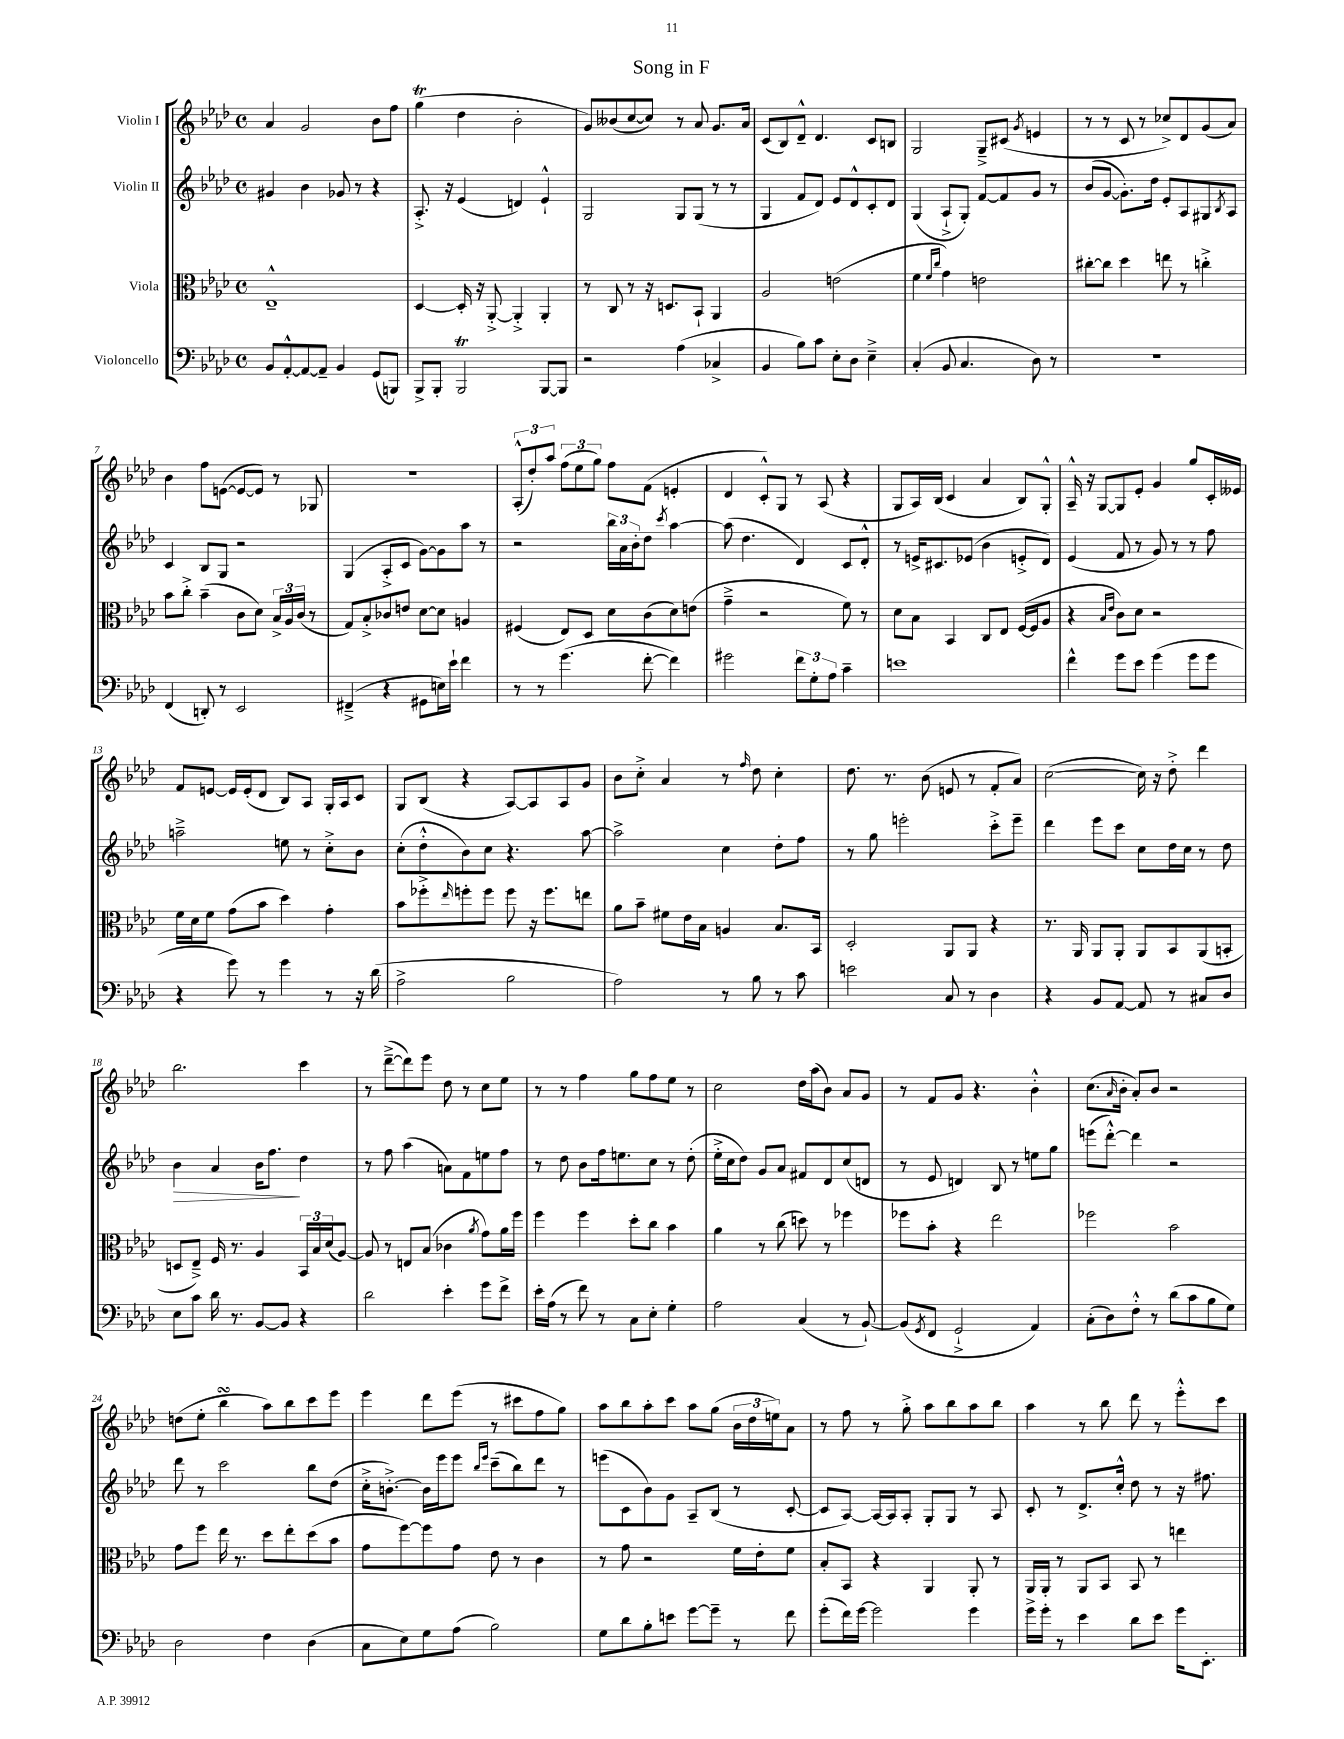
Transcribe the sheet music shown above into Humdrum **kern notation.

**kern	**kern	**kern	**kern
*staff4	*staff3	*staff2	*staff1
*clefF4	*clefC3	*clefG2	*clefG2
*k[b-e-a-d-]	*k[b-e-a-d-]	*k[b-e-a-d-]	*k[b-e-a-d-]
*M4/4	*M4/4	*M4/4	*M4/4
*met(c)	*met(c)	*met(c)	*met(c)
8BB-/L	1E-~^^	4g#/	4a-/
[8AA-'^^/	.	.	.
8AA-/_	.	4b-\	2g/
8AA-~/]J	.	.	.
4BB-/	.	8g-/	.
.	.	8r	.
(8GG/L	.	4r	8b-\L
8BBB/J)	.	.	8ff\J
=	=	=	=
8BBB-^/L	[4D-/	8.A-'^/	(4gg\
8BBB-'/J	.	.	.
.	.	16r	.
2BBB-/	16D-'/]	(4e-/	4dd-\
.	16r	.	.
.	[8AA-'^/	.	.
.	4AA-'^/]	4d/)	2b-'\
[8BBB-/L	4AA-'/	4e-`^^/	.
8BBB-/]J	.	.	.
=	=	=	=
2r	8r	2G/	8g/L)
.	8C/	.	(8b--/
.	8r	.	[8cc/
.	16r	.	8cc/]J)
.	8.D/L	.	.
(4A-\	.	8G/L	8r
.	8BB-`/J	(8G/J	8a-/
4C-^/	4AA-/	8r	8.g/L
.	.	8r	.
.	.	.	16a-/Jk
=	=	=	=
4BB-/	2A-/	4G/	(8c/L
.	.	.	8B-/)
8B-\L)	.	8f/L	8d-~^^/J
8c\J	.	8d-/J)	4.d-/
8E-'\L	(2e\	8e-/L	.
8D-\J	.	8d-^^/	.
4E-~^\	.	8c'/	8c/L
.	.	8d-/J	8B/J
=	=	=	=
(4C'/	4f\	(4G/	2G/
.	16qqf/LL	.	.
.	16qqcc/JJ	.	.
8BB-/	4g\)	8A-`^/L	.
4.C/	.	8G'/J)	.
.	2e\	[8f/L	8G~^/L
.	.	8f/]	(8c#/J
.	.	.	8qg/
8D-\)	.	8g/J	4e/
8r	.	8r	.
=	=	=	=
1r	[8cc#'\L	(8b-/L	8r
.	8cc#\]J	[8g/J	8r
.	4dd-\	8.g'\]L)	8c/
.	.	.	8r
.	.	16dd-\Jk	.
.	8ee\	8e-'/L	8cc-^/L)
.	8r	8A-/	8d-/
.	4cc'^\	8G#/	(8g/
.	.	8qB-/	.
.	.	8A-/J	8a-/J)
=	=	=	=
(4FF/	8b-\L	4c/	4b-\
.	8cc'^\J	.	.
8DD'/)	(4b-~\	8B-/L	8ff\L
8r	.	8G/J	([8e\J
2EE-/	8c\L	2r	8e/_L
.	8d-\J)	.	8e/]J)
.	24B-^/LL	.	8r
.	24A-/	.	.
.	(24c/JJ	.	.
.	8r	.	8G-/
=	=	=	=
(4FF#~^/	8G/L)	(4G/	1r
.	8B-'^/	.	.
4r	8c-/	8A-'^/L	.
.	8e/J	8c/J	.
8GG#\L	[8d-\L	[8g\L)	.
16E\L)	8d-\]J	8g\]	.
16e-`\JJ	.	.	.
4f\	4A/	8aa-\J	.
.	.	8r	.
=	=	=	=
8r	(4F#/	2r	(12A-'^^/L
.	.	.	12dd-'/)
8r	.	.	.
.	.	.	12aa-/J
(4.g\	8E-/L)	.	(12ff\L
.	.	.	12ee-\
.	8D-/J	.	.
.	.	.	12gg\J)
.	8d-\L	24bb-\LL	8ff\L
.	.	24a-\	.
.	.	24b-'\J	.
[8f'\	(8c\	8dd-\J	(8f\J
.	.	8qccc/	.
4f\])	8d-\)	[4aa-\	4e'/
.	(8e\J	.	.
=	=	=	=
2g#\	4g~^\	(8aa-\]	4d-/
.	.	4.dd-\	.
.	2r	.	8c'^^/L)
.	.	.	8G/J
12f\L	.	4d-/)	8r
12G'\	.	.	.
.	.	.	(8A-/
12A-\J	.	.	.
4c~\	8f\)	8c/L	4r
.	8r	8d-'^^/J	.
=	=	=	=
1e	8d-\L	8r	8G/L
.	8B-\J	16e^/LK	16A-/L)
.	.	8.c#/	(16B-/JJ
.	4BB-/	.	4c/
.	.	(8e-/J	.
.	8C/L	4b-\	4a-/
.	8E-/J	.	.
.	([16F/LL	8e'^/L	8B-/L)
.	16F/]J	.	.
.	8A-/J	8d-/J)	8G'^^/J
=	=	=	=
4f^^\	4r	(4e-/	16A-~^^/
.	.	.	16r
.	.	.	[8G/L
.	16qqB-/LL	.	.
.	16qqe-/JJ	.	.
8g\L	8c\L)	8f/	8G/]
8e-\J	8d-\J	8r	8e-'/J
(4g\	2r	8g/)	4g/
.	.	8r	.
8g\L	.	8r	8gg/L
8g\J	.	8ff\	16c'/L
.	.	.	16e--/JJ
=	=	=	=
4r	16f\LL	2aa~^\	8f/L
.	16d-\J	.	.
.	8f\J	.	[8e/J
8g\)	(8g\L	.	16e/]LL
.	.	.	(16e'/J
8r	8b-\J	.	8d-/J
4g\	4dd-\)	8ee\	8B-/L)
.	.	8r	8A-/J
8r	4g'\	8cc'^\L	16G'/LL
.	.	.	16A-/J
16r	.	8b-\J	8c/J
(16d-\	.	.	.
=	=	=	=
2A-^\	8b-\L	(8cc'\L	8G/L
.	8ff-'^\	8dd-'^^\	(8B-/J
.	16qqee-/	.	.
.	8ff'\	8b-\)	4r
.	8ff\J	8cc\J	.
2B-\	8ff\	4.r	[8A-/L)
.	16r	.	8A-/]
.	8.ff\L	.	.
.	.	.	8A-/
.	8ee\J	[8aa-\	8g/J
=	=	=	=
2A-\)	8a-\L	2aa-^\]	8b-\L
.	8b-~\J	.	8cc'^\J
.	8f#\L	.	4a-/
.	16e-\L	.	.
.	16B-\JJ	.	.
8r	4A/	4cc\	8r
.	.	.	16qqff/
8B-\	.	.	8dd-\
8r	8.B-/L	8dd-'\L	4cc'\
8c\	.	8ff\J	.
.	16BB-/Jk	.	.
=	=	=	=
2e\	2D-'/	8r	8.dd-\
.	.	8gg\	.
.	.	.	8.r
.	.	2eee'\	.
.	.	.	(8b-\
8C/	8AA-/L	.	8e/
8r	8AA-/J	.	8r
4D-\	4r	8ccc'^\L	8f'/L
.	.	8eee~\J	8a-/J)
=	=	=	=
4r	8.r	4ddd-\	([2cc\
.	16AA-/	.	.
8BB-/L	8AA-/L	8eee-\L	.
[8AA-/J	8AA-'/J	8ccc\J	.
8AA-/]	8AA-/L	8cc\L	16cc\])
.	.	.	16r
8r	8BB-/	16dd-\L	8dd-'^\
.	.	16cc\JJ	.
8C#/L	(8AA-/	8r	4ddd-\
8D-/J	8BB'/J	8dd-\	.
=	=	=	=
8E-\L	8D/L	4b-\	2.bb-\
8c\J	8E-~^/J)	.	.
16d-\	16F/	4a-/	.
8.r	8.r	.	.
[8BB-/L	4A-/	16b-\LK	.
.	.	8.ff\J	.
8BB-/]J	.	.	.
4r	24BB-/LL	4dd-\	4ccc\
.	24B-/	.	.
.	(24d-/J	.	.
.	[8A-/J)	.	.
=	=	=	=
2d-\	8A-/]	8r	8r
.	8r	8ff\	([8ddd-~^\L
.	8E/L	(4aa-\	8ddd-\])
.	(8B-/J	.	8eee-\J
4e-'\	4c-\	8a\L)	8dd-\
.	.	8f\	8r
.	8qa-/	.	.
8g\L	8g\L)	8ee\	8cc\L
8f^\J	16a-\L	8ff\J	8ee-\J
.	16ff\JJ	.	.
=	=	=	=
16e-'\LL	4ff\	8r	8r
(16A-\JJ	.	.	.
8r	.	8dd-\	8r
8f\)	4ff\	8b-\L	4ff\
8r	.	16ff\k	.
.	.	8.ee\	.
8C\L	8dd-'\L	.	8gg\L
8E-'\J	8cc\J	8cc\J	8ff\
4G'\	4b-\	8r	8ee-\J
.	.	(8dd-'\	8r
=	=	=	=
2A-\	4a-\	16ee-'^\LL	2cc\
.	.	16cc\J	.
.	.	8dd-\J)	.
.	8r	8g/L	.
.	(8cc\	8a-/J	.
(4C/	8dd\)	8f#/L	16dd-\LL
.	.	.	(16aa-\J
.	8r	8d-/	8b-\J)
8r	4ff-\	(8cc/	8a-/L
[8BB-`/)	.	8d/J	8g/J
=	=	=	=
(8BB-/]L	8ff-\L	8r	8r
8qGG/	.	.	.
8FF/J	8b-'\J	8e-/	8f/L
2GG`^/	4r	4d/)	8g/J
.	.	.	4.r
.	2ee-\	8B-/	.
.	.	8r	.
4AA-/)	.	8ee\L	4b-'^^\
.	.	8gg\J	.
=	=	=	=
(8C'\L	2ff-\	(8eee\L	(8.cc\L
8D-\)	.	[8ddd-'^^\J)	.
.	.	.	16qqa-/
.	.	.	16b-'\Jk
8F'^^\J	.	4ddd-\]	8a-'/L)
8r	.	.	8b-/J
(8d-\L	2b-\	2r	2r
8c\	.	.	.
8B-\	.	.	.
8G\J)	.	.	.
=	=	=	=
2D-\	8g\L	8ddd-\	(8dd\L
.	8ff\J	8r	8ee-'\J
.	16ee-\	2ccc\	4bb-\
.	8.r	.	.
4F\	8dd-\L	.	8aa-\L)
.	8ee-'\	.	8bb-\
(4D-\	(8dd-\	8bb-\L	8ccc\
.	8b-\J	(8dd-\J	8eee-\J
=	=	=	=
8C\L	8g\L	16cc'^\LK	4eee-\
.	.	[8.b'^\J)	.
8E-\)	[8ff\)	.	.
8G\	8ff\]	16b\]LL	8ddd-\L
.	.	16eee-\J	.
(8A-\J	8g\J	8eee-\J	(8eee-\J
.	.	16qqbb-/LL	.
.	.	16qqeee-/JJ	.
2B-\)	8e-\	(8ccc~\L	8r
.	8r	8bb-\)	8ccc#\L
.	4c\	8ddd-\J	8ff\
.	.	8r	8gg\J)
=	=	=	=
8G\L	8r	(8eee\L	8aa-\L
8d-\	8g\	8c\	8bb-\
8B-'\	2r	8b-\)	8aa-'\
8e\J	.	8g\J	8ccc\J
[8g\L	.	8A-~/L	8aa-\L
8g~\]J	.	(8B-/J	(8gg\J
8r	16f\LL	8r	24b-\LL
.	.	.	24dd-\
.	16e-'\J	.	.
.	.	.	24ee\J)
8f\	8f\J	[8c'/	8a-\J
=	=	=	=
(8g'\L	8B-'/L	8c/]L	8r
16f\L)	8BB-/J	[8A-/J)	8ff\
[16g\JJ	.	.	.
2g\]	4r	16A-/_LL	8r
.	.	16A-/]J	.
.	.	8A-'/J	8gg'^\
.	4AA-/	8G'/L	8aa-\L
.	.	8G/J	8bb-\
4g\	8AA-'/	8r	8aa-\
.	8r	8A-/	8bb-\J
=	=	=	=
16g^\LL	16AA-/LL	8c'/	4aa-\
16g'\JJ	16AA-'/JJ	.	.
8r	8r	8r	.
4e-\	8AA-/L	8.d-^/L	8r
.	8BB-/J	.	8bb-\
.	.	16cc'^^/Jk	.
8d-\L	8BB-/	8dd-\	8ddd-\
8e-\J	8r	8r	8r
16g\LK	4ee\	16r	8eee-'^^\L
8.EE-'\J	.	8.ff#\	.
.	.	.	8ccc\J
==	==	==	==
*-	*-	*-	*-
